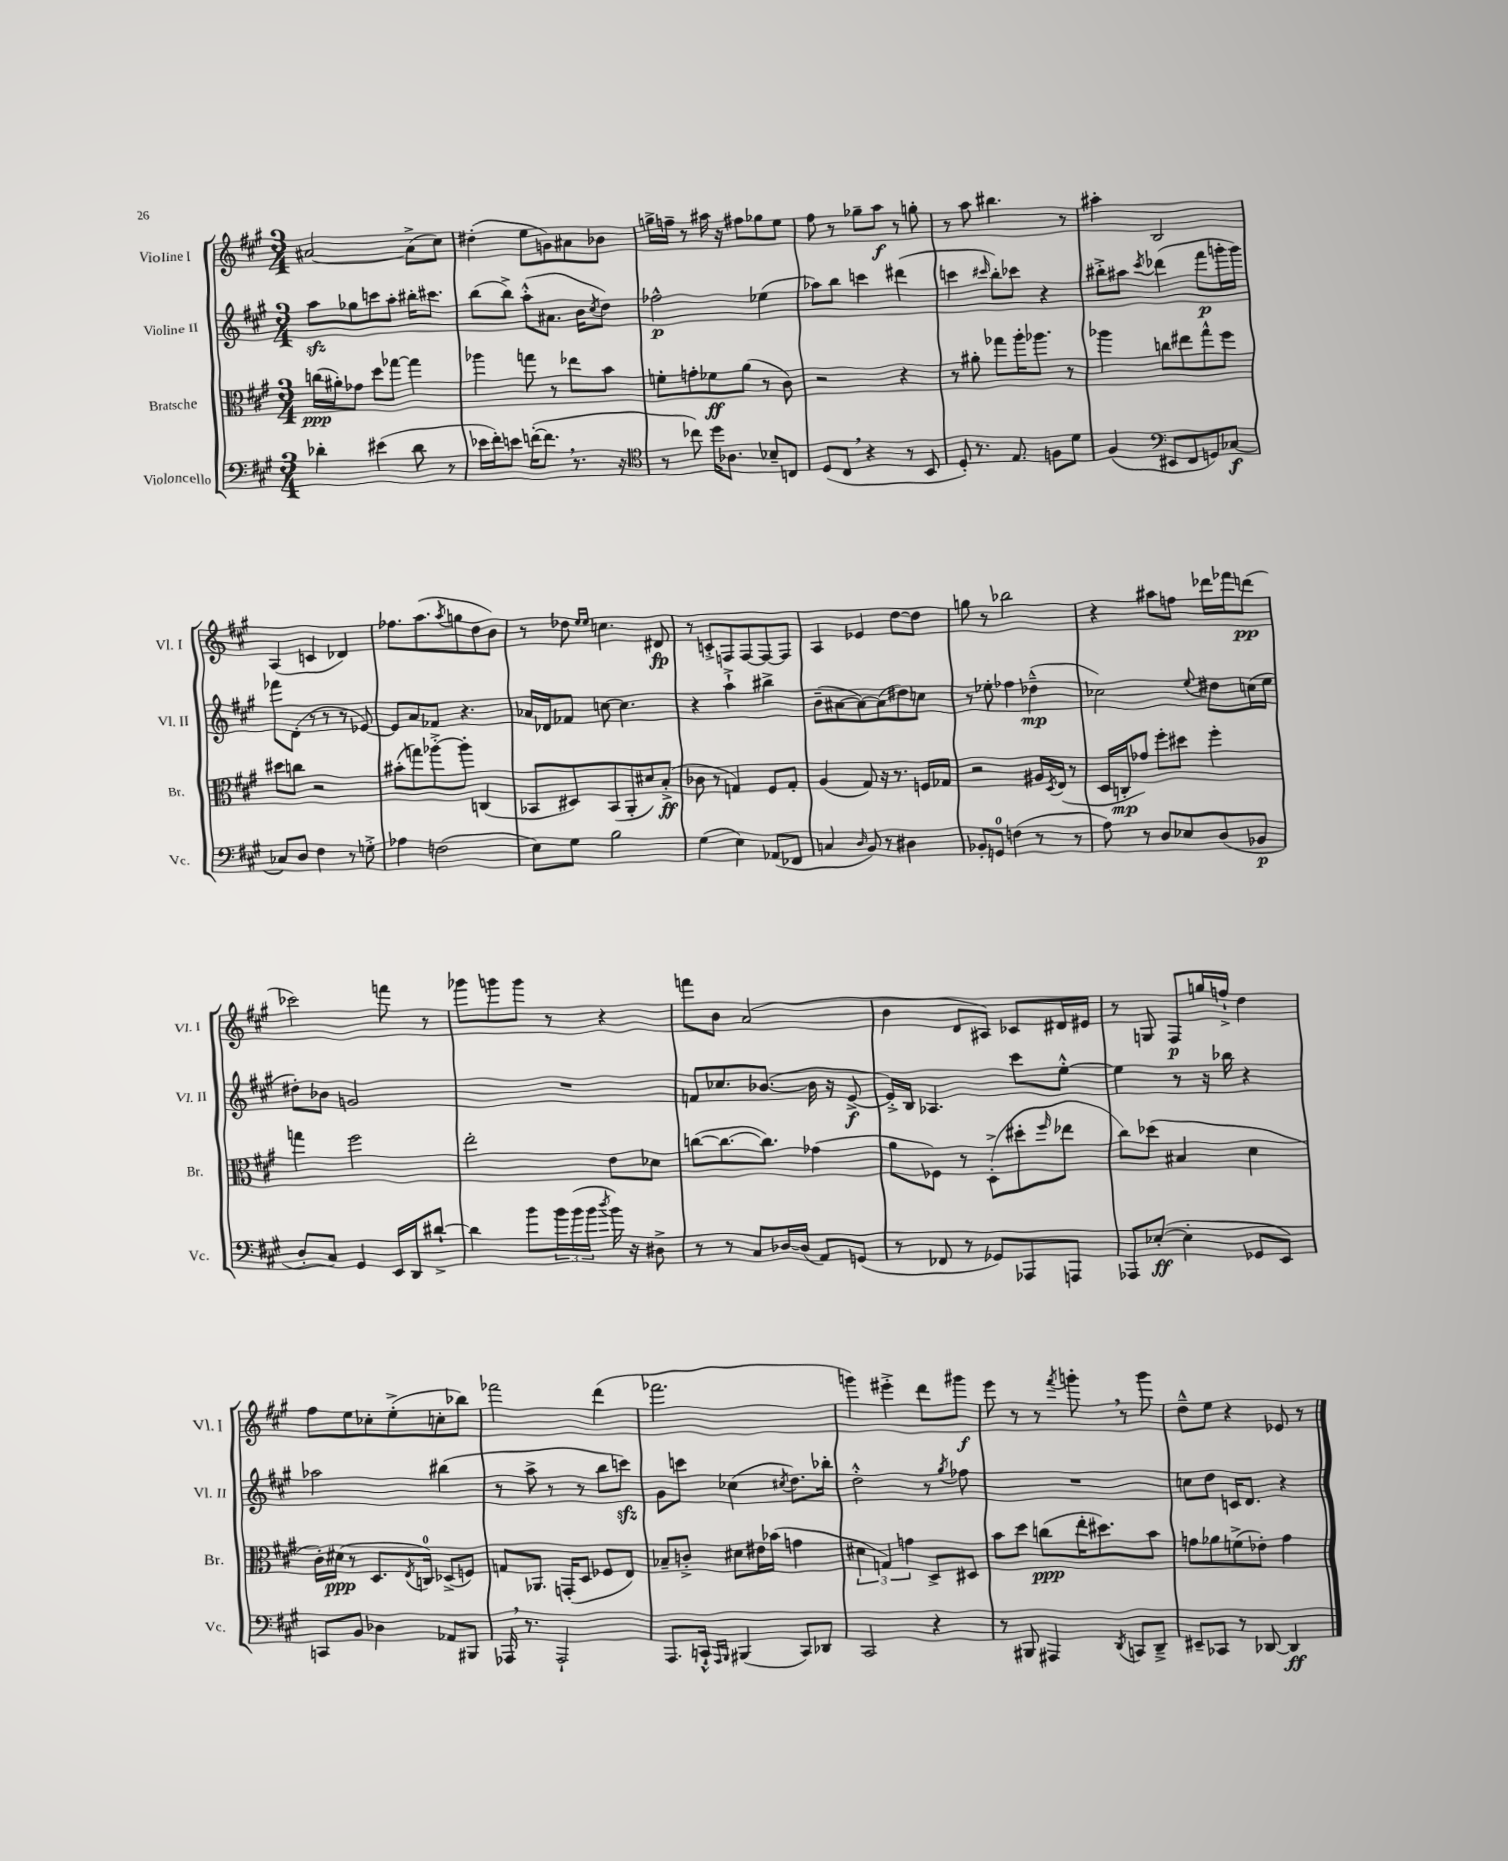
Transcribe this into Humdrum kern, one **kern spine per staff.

**kern	**dynam	**kern	**dynam	**kern	**dynam	**kern	**dynam
*part4	*part4	*part3	*part3	*part2	*part2	*part1	*part1
*staff4	*staff4	*staff3	*staff3	*staff2	*staff2	*staff1	*staff1
*I"Violoncello	*	*I"Bratsche	*	*I"Violine II	*	*I"Violine I	*
*I'Vc.	*	*I'Br.	*	*I'Vl. II	*	*I'Vl. I	*
*clefF4	*	*clefC3	*	*clefG2	*	*clefG2	*
*k[f#c#g#]	*	*k[f#c#g#]	*	*k[f#c#g#]	*	*k[f#c#g#]	*
*M3/4	*	*M3/4	*	*M3/4	*	*M3/4	*
=1	=1	=1	=1	=1	=1	=1	=1
4d-X'\	.	(16ccn\LL	ppp	8aazz\L	.	[2a#X/	.
.	.	16a#X'\J)	.	.	.	.	.
.	.	8g-X\J	.	8gg-X\	.	.	.
(4e#X\	.	8dd\L	.	8cccn\	.	.	.
.	.	[8gg-X\J	.	8aa'\J	.	.	.
8d-\	.	4gg-\]	.	16bb#X'\KL	.	(8a#^\L]	.
.	.	.	.	8.ccc#X\J	.	.	.
8r	.	.	.	.	.	8cc#\J)	.
=2	=2	=2	=2	=2	=2	=2	=2
16e-X\LL	.	4aa-X\	.	(8bb\L	.	(4dd#X'\	.
16f#'\J)	.	.	.	.	.	.	.
8en\J	.	.	.	8bb^\J)	.	.	.
([16fn'\KL	.	8ggn\	.	(8aa'^^\L	.	8ee\L	.
8.f,\J]	.	.	.	.	.	.	.
.	.	8r	.	8.a#X\J	.	8gn\)	.
8.r	.	8ee-X\L	.	.	.	8a#X\	.
.	.	.	.	16b\KL	.	.	.
.	.	.	.	8qcc#/	.	.	.
.	.	8b\J	.	8dd\J)	.	8b-X\J	.
16r	.	.	.	.	.	.	.
=3	=3	=3	=3	=3	=3	=3	=3
*clefC4	*	*	*	*	*	*	*
8r	.	8fn'\L	.	2ff-X^^\	p	16ggn^\LL	.
.	.	.	.	.	.	16ffn~\JJ	.
8cc-X\)	.	8gn'\	.	.	.	8r	.
16dd\KL	.	8f-X\	ff	.	.	16aa#X\	.
8.A-X\J	.	.	.	.	.	16r	.
.	.	(8a\J	.	.	.	8ff#X\L	.
8B-X~/L	.	8r	.	(4ee-X\	.	8gg-X\	.
8Cn/J	.	8c#\)	.	.	.	8ee\J	.
=4	=4	=4	=4	=4	=4	=4	=4
(8D/L	.	2r	.	8aa-X\L)	.	8ff#\	.
8C#,/J	.	.	.	8bb\J	.	8r	.
4r	.	.	.	4cccn\	.	8gg-X~\L	.
.	.	.	.	.	.	8aa\J	f
8r	.	4r	.	(4ddd#X\	.	8r	.
8BB/	.	.	.	.	.	8ggn'\	.
=5	=5	=5	=5	=5	=5	=5	=5
8D'/)	.	8r	.	4cccn\	.	8r	.
8.r	.	8a#X'\	.	.	.	8aa\	.
.	.	.	.	16qqccc#X/	.	.	.
.	.	8gg-X\L	.	8bb'\L)	.	4.bb#X\	.
8.E/	.	.	.	.	.	.	.
.	.	16aa'\K	.	8ccc-X\J	.	.	.
.	.	8.aa-X\J	.	.	.	.	.
8Fn\L	.	.	.	4r	.	.	.
8d\J	.	8r	.	.	.	8r	.
=6	=6	=6	=6	=6	=6	=6	=6
(4F#/	.	4aa-X\	.	8bb#X'^\L	.	4aa#X'\	.
.	.	.	.	8aa#X\J	.	.	.
*clefF4	*	*	*	*	*	*	*
.	.	.	.	8qccc#/	.	.	.
8EE#X/L	.	8ccn\L	.	(4ddd-X\	.	2B/	.
8FF#/	.	8ee#X\	.	.	.	.	.
8GGn/)	.	8gg#^^\	.	8fff#\L	p	.	.
[8C-X/J	f	8ff#\J	.	16gggn'\L	.	.	.
.	.	.	.	16ggg\JJ)	.	.	.
!!LO:LB:g=z
=7	=7	=7	=7	=7	=7	=7	=7
8C-X/L]	.	8dd#X\L	.	8fff-X\L	.	(4A/	.
8D/J	.	8ccn\J	.	(8d'\J	.	.	.
4F#\	.	2r	.	8r	.	4cn/	.
.	.	.	.	8r	.	.	.
8r	.	.	.	8r	.	4d-X/)	.
8Gn'^\	.	.	.	[8e-X/)	.	.	.
=8	=8	=8	=8	=8	=8	=8	=8
4A-X\	.	(8b#X'\L	.	8e-/L]	.	8.ff-X\L	.
.	.	8ggn\)	.	8a/	.	.	.
.	.	.	.	.	.	(8.aa\	.
(2Fn\	.	[8aa-X'^\	.	8f-X/J	.	.	.
.	.	.	.	.	.	8qaa/	.
.	.	8aa-'\J]	.	4.r	.	8ggn\	.
.	.	(4Cn/	.	.	.	8dd\	.
.	.	.	.	.	.	8b\J)	.
=9	=9	=9	=9	=9	=9	=9	=9
8E\L)	.	8BB-X/L	.	16a-X/LL	.	8r	.
.	.	.	.	16d-X/J	.	.	.
8G#\J	.	8D#X/)	.	8f-X/J	.	8dd-X\	.
.	.	.	.	.	.	16qqee/LL	.
.	.	.	.	.	.	16qqee/JJ	.
2B\	.	(8BB-/	.	[8ccn\	.	4.ccn\	.
.	.	8AA'/	.	4.cc\]	.	.	.
.	.	8d#X/)	.	.	.	.	.
.	.	(8B'^/J	ff	.	.	8d#X/	fp
=10	=10	=10	=10	=10	=10	=10	=10
(4G#\	.	8c-X\	.	4r	.	8r	.
.	.	8r	.	.	.	8cn'^/L	.
4E\)	.	4Gn/)	.	4aa`^\	.	8Fn/	.
.	.	.	.	.	.	[8F/	.
(8AA-X/L	.	8F#/L	.	4bb#X^\	.	8F/_	.
8FF-X/J	.	8G'/J	.	.	.	8F/J]	.
=11	=11	=11	=11	=11	=11	=11	=11
4Cn/	.	(4A/	.	(8b~\L	.	4A/	.
.	.	.	.	[8a#X\	.	.	.
16qqD/	.	.	.	.	.	.	.
8BB/)	.	8G#/)	.	8a#\_)	.	4e-X/	.
8r	.	16r	.	(8a#\]	.	.	.
.	.	8.r	.	.	.	.	.
4D#X\	.	.	.	8dd#X\)	.	[8dd\L	.
.	.	16Fn/LL	.	8ccn\J	.	8dd\J]	.
.	.	16G-X/JJ	.	.	.	.	.
=12	=12	=12	=12	=12	=12	=12	=12
8BB-X'/L	.	2r	.	8r	.	8ggn\	.
8GGn/J	.	.	.	8ee-X'\	.	8r	.
(4Fn\	.	.	.	4ff-X\	.	2bb-X\	.
8r	.	16A#X/LL	.	(4dd-X~^^\	mp	.	.
.	.	8qD/	.	.	.	.	.
.	.	(16E/JJ	.	.	.	.	.
8r	.	8r	.	.	.	.	.
=13	=13	=13	=13	=13	=13	=13	=13
8A\)	.	16D/LL	.	2cc-X\)	.	4r	.
.	.	16Cn'/J	mp	.	.	.	.
8r	.	8g-X/J)	.	.	.	.	.
8D/L	.	8ff#'\L	.	.	.	8aa#X\L	.
8E-X/	.	8dd#X\J	.	.	.	8ffn\J	.
.	.	.	.	8qqee/	.	.	.
(8D/	.	4ff#'\	.	8dd#X\L	.	16ddd-X\LL	.
.	.	.	.	.	.	16fff-X\J	.
8BB-X/J	p	.	.	(16ccn\L	.	(8dddn\J	pp
.	.	.	.	16ee\JJ	.	.	.
!!LO:LB:g=z
=14	=14	=14	=14	=14	=14	=14	=14
8D'/L	.	4ggn\	.	8dd#X'\L)	.	2ccc-X\)	.
8C#/J)	.	.	.	8b-X\J	.	.	.
4GG#/	.	2ff#\	.	2gn/	.	.	.
16EE/LL	.	.	.	.	.	8fffn\	.
16DD/J	.	.	.	.	.	.	.
[8d#X`^/J	.	.	.	.	.	8r	.
=15	=15	=15	=15	=15	=15	=15	=15
4d#\]	.	2ee'\	.	2.r	.	8ggg-X\L	.
.	.	.	.	.	.	8gggn\	.
8b\L	.	.	.	.	.	8ggg\J	.
24b\L	.	.	.	.	.	8r	.
(24b\	.	.	.	.	.	.	.
24b\JJ	.	.	.	.	.	.	.
8qdd/	.	.	.	.	.	.	.
16b\)	.	8e\L	.	.	.	4r	.
16r	.	.	.	.	.	.	.
8D#X^\	.	8d-X\J	.	.	.	.	.
=16	=16	=16	=16	=16	=16	=16	=16
8r	.	([8ccn\L	.	8fn/L	.	8fffn\L	.
8r	.	8.cc\_	.	8.cc-X/	.	8b\J	.
8C#/L	.	.	.	.	.	(2a/	.
.	.	8.cc\J])	.	([8.b-X/J	.	.	.
[16D-X/L	.	.	.	.	.	.	.
(16D-/JJ]	.	.	.	.	.	.	.
8AA/L)	.	(4g-X\	.	16b-\]	.	.	.
.	.	.	.	16r	.	.	.
(8GGn/J	.	.	.	[8e^/	f	.	.
=17	=17	=17	=17	=17	=17	=17	=17
8r	.	8a\L	.	16e'^/LL])	.	4b\	.
.	.	.	.	16B/JJ	.	.	.
8FF-X/	.	8F-X\J)	.	4.A-X/	.	.	.
8r	.	8r	.	.	.	8d/L	.
8GG-X/L)	.	(8D'^\L	.	.	.	8A#X/J)	.
8AAA-X/	.	8dd#X'\	.	8ccc#\L	.	8c-X/L	.
.	.	16qqff#/	.	.	.	.	.
8AAAn/J	.	8ee-X\J	.	[8ee'^^\J	.	16d#X/L	.
.	.	.	.	.	.	16e#X/JJ	.
=18	=18	=18	=18	=18	=18	=18	=18
8AAA-X/L	.	8cc#\L)	.	4ee\]	.	8r	.
([8E-X'/J	ff	(8dd-X\J	.	.	.	8Gn/	.
4E-'\]	.	4B#X/	.	8r	.	8F#/L	p
.	.	.	.	16r	.	16ggn/L	.
.	.	.	.	16bb-X\	.	16ffn`^/JJ	.
8GG-X/L	.	4d\	.	4r	.	4dd\	.
8EE/J)	.	.	.	.	.	.	.
!!LO:LB:g=z
=19	=19	=19	=19	=19	=19	=19	=19
8CCn/L	.	16c#'\LL)	.	2aa-X\	.	8ff#\L	.
.	.	(16d#X\JJ	ppp	.	.	.	.
8BB/J	.	8r	.	.	.	8ee\	.
4D-X\	.	8.D/L	.	.	.	8cc-X'\	.
.	.	.	.	.	.	(8ee'^\	.
.	.	8qE/	.	.	.	.	.
.	.	16Cn/Jk)	.	.	.	.	.
8AA-X/L	.	(8D-X^/L	.	(4bb#X\	.	8ccn'\	.
8BBB#X/J	.	8Fn/J)	.	.	.	8bb-X\J)	.
=20	=20	=20	=20	=20	=20	=20	=20
16AAA-X,/	.	8Gn/L	.	8r	.	2fff-X\	.
8.r	.	.	.	.	.	.	.
.	.	8.AA-X/J	.	8aa^\	.	.	.
2AAA-`/	.	.	.	8r	.	.	.
.	.	(16GGn'/KL	.	.	.	.	.
.	.	8D/J	.	8r	.	.	.
.	.	8F-X/L	.	8bb\L	.	(4ddd\	.
.	.	8E/J)	.	8cccnzz\J)	.	.	.
=21	=21	=21	=21	=21	=21	=21	=21
8.AAA/L	.	8B-X~/L	.	8g#\L	.	2.fff-X\	.
.	.	8cn'^/J	.	8cccn\J	.	.	.
16CCn`^^/Jk	.	.	.	.	.	.	.
16qqAAA/LL	.	.	.	.	.	.	.
16qqBBB/JJ	.	.	.	.	.	.	.
(4BBB#X/	.	8d#X\L	.	(4cc-X\	.	.	.
.	.	16e#X\L	.	.	.	.	.
.	.	(16b-X\JJ	.	.	.	.	.
.	.	.	.	8qcc#X/	.	.	.
8CC/L)	.	4gn\	.	8.dd\L)	.	.	.
8DD-X/J	.	.	.	.	.	.	.
.	.	.	.	16bb-X'\Jk	.	.	.
=22	=22	=22	=22	=22	=22	=22	=22
2CC#/	.	6d#X\	.	2dd'^^\	.	4gggn\)	.
.	.	6Gn/)	.	.	.	.	.
.	.	.	.	.	.	4eee#X'^\	.
.	.	6gn\	.	.	.	.	.
4r	.	8D^/L	.	8r	.	8ddd\L	.
.	.	.	.	8qgg#/	.	.	.
.	.	8D#X/J	.	8ff-X\	.	8ggg#X\J	f
=23	=23	=23	=23	=23	=23	=23	=23
8r	.	8b\L	.	2.r	.	8eee\	.
8BBB#X/	.	8dd\J	.	.	.	8r	.
4AAA#X/	.	(8ccn\L	ppp	.	.	8r	.
.	.	.	.	.	.	8qfff#/	.
.	.	16ee'\K	.	.	.	8gggn',\	.
.	.	8.dd#X\)	.	.	.	.	.
8qDD/	.	.	.	.	.	.	.
8CCn/L	.	.	.	.	.	8r	.
8DD~^/J	.	8b\J	.	.	.	8ggg\	.
=24	=24	=24	=24	=24	=24	=24	=24
8EE#X~/L	.	8gn\L	.	8ccn\L	.	8dd~^^\L	.
8CC-X/J	.	8a-X\	.	8dd\J	.	8ee\J	.
8r	.	(8fn^\	.	16cn/KL	.	4r	.
.	.	.	.	8.d/J	.	.	.
[8DD-X/	.	8e-X'\J)	.	.	.	.	.
4DD-/]	ff	4g\	.	4r	.	8e-X/	.
.	.	.	.	.	.	8r	.
==	==	==	==	==	==	==	==
*-	*-	*-	*-	*-	*-	*-	*-
